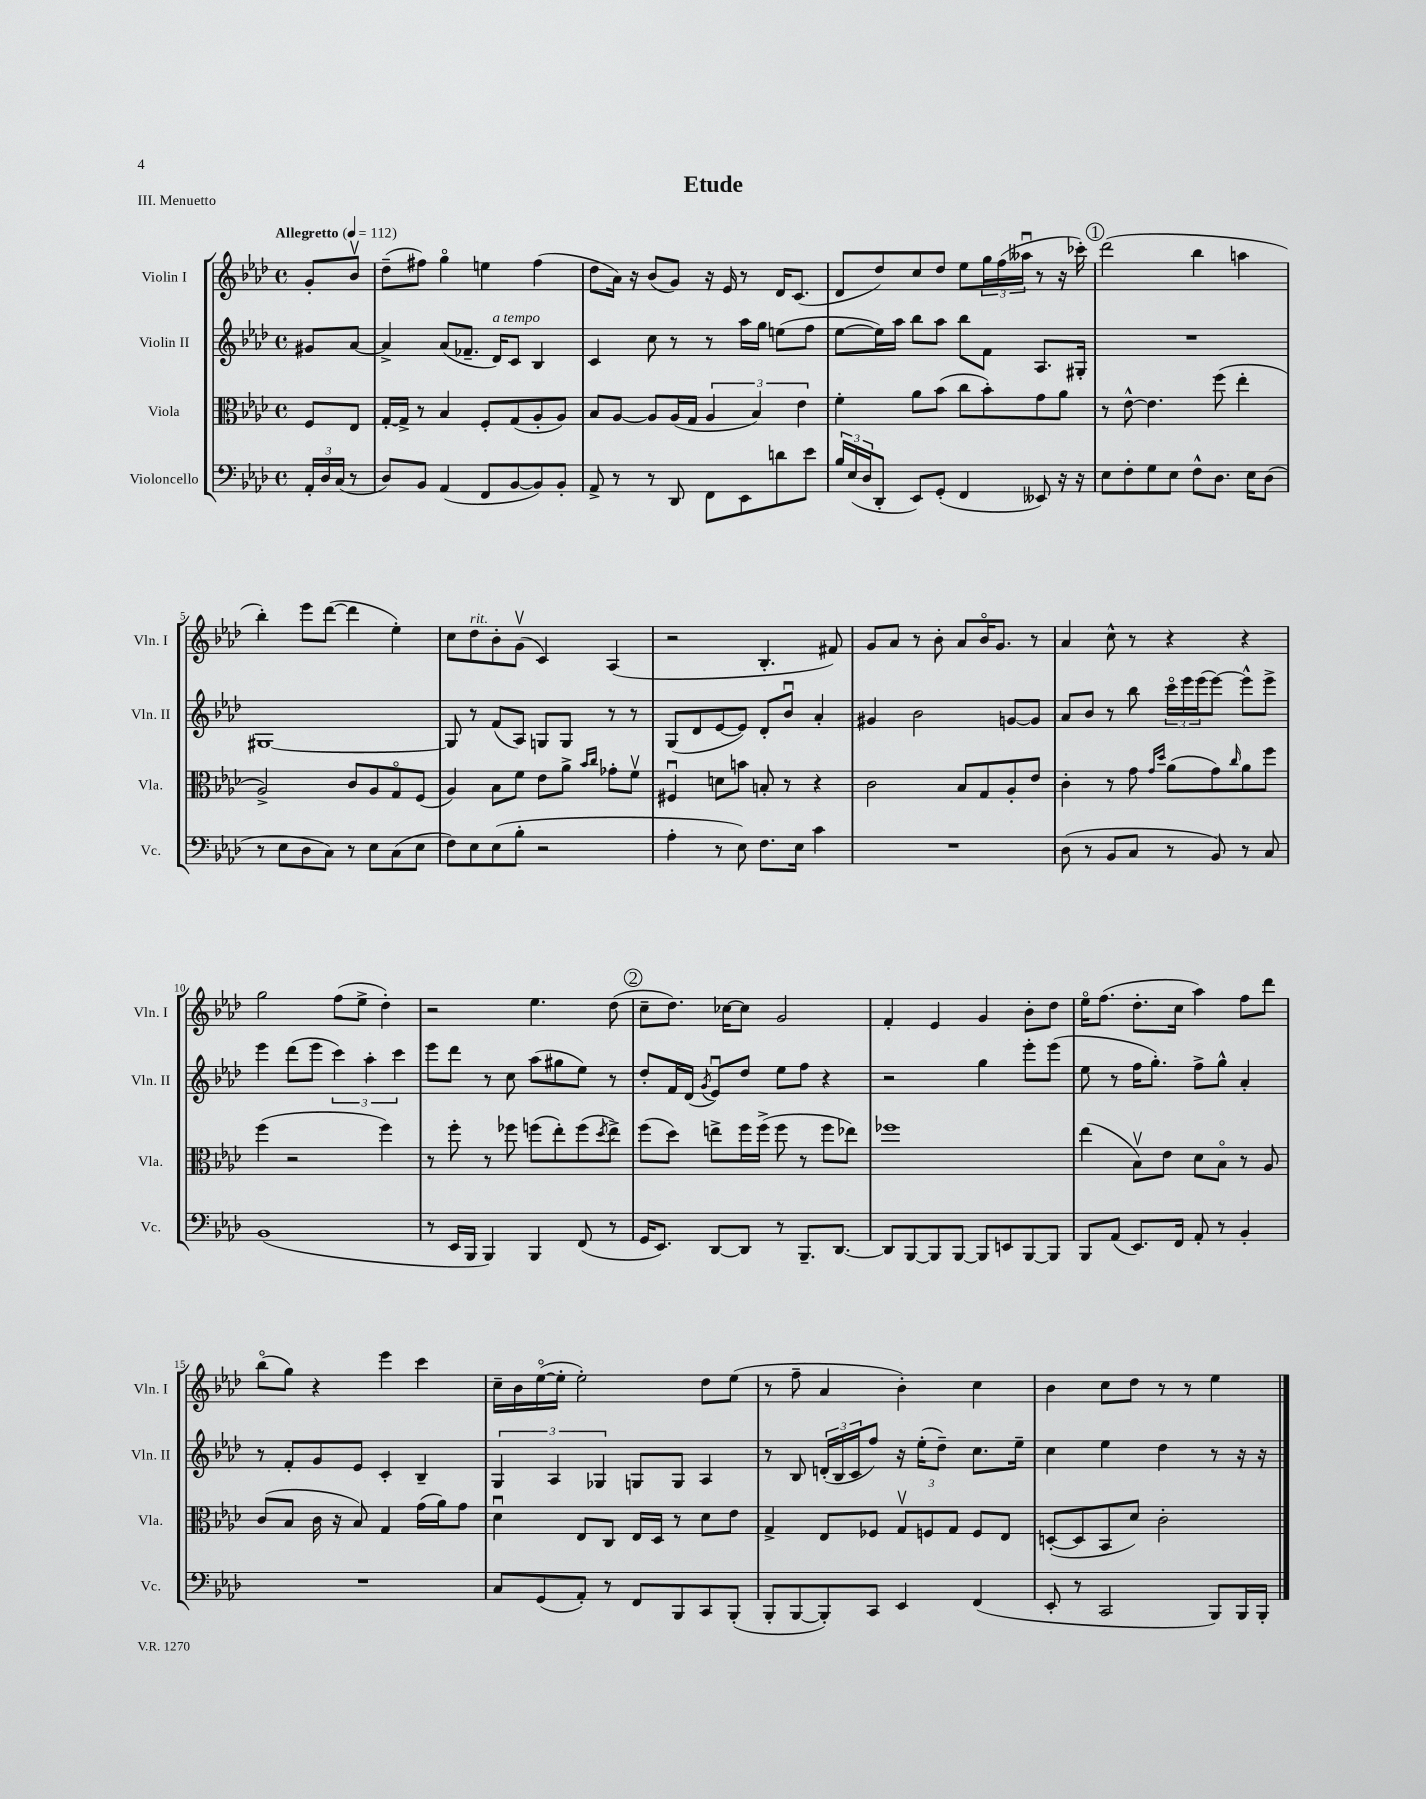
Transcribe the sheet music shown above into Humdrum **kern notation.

**kern	**kern	**kern	**kern
*part4	*part3	*part2	*part1
*staff4	*staff3	*staff2	*staff1
*I"Violoncello	*I"Viola	*I"Violin II	*I"Violin I
*I'Vc.	*I'Vla.	*I'Vln. II	*I'Vln. I
*clefF4	*clefC3	*clefG2	*clefG2
*k[b-e-a-d-]	*k[b-e-a-d-]	*k[b-e-a-d-]	*k[b-e-a-d-]
*M4/4	*M4/4	*M4/4	*M4/4
*met(c)	*met(c)	*met(c)	*met(c)
*MM112	*MM112	*MM112	*MM112
=	=	=	=
!	!	!	!LO:TX:a:B:t=Allegretto
24AA-'/LL	8F/L	8g#X/L	8g'/L
24D-/	.	.	.
(24C/JJ	.	.	.
8r	8E-/J	[8a-/J	8b-v/J
=1	=1	=1	=1
8D-/L)	[16G'/LL	4a-^/]	(8dd-~\L
.	16G^/JJ]	.	.
8BB-/J	8r	.	8ff#X\J)
(4AA-/	4B-/	(8a-/L	4gg\
.	.	8.f-X~/J	.
8FF/L	8F'/L	.	4een\
!	!	!LO:TX:a:i:t=a tempo	!
.	.	16d-/KL)	.
[8BB-/	(8G/	8c/J	.
8BB-/])	8A-'/	4B-/	(4ff#\
8BB-'/J	8A-/J)	.	.
=2	=2	=2	=2
8AA-^/	8B-/L	4c/	8dd-\L
8r	[8A-/J	.	16a-\Jk)
.	.	.	16r
8r	8A-/L]	8cc\	(8b-/L
8DD-/	(16A-/L	8r	8g/J)
.	16G/JJ	.	.
8FF\L	6A-/	8r	16r
.	.	.	16e-/
8EE-\	.	16aa-\LL	8r
.	6B-/)	.	.
.	.	16gg\JJ	.
8dn\	.	(8een\L	16d-/KL
.	.	.	(8.c/J
.	6e-\	.	.
8e-\J	.	8ff\J	.
=3	=3	=3	=3
24B-/LL	4f'\	[8ee-\L	8d-/L
(24E-/	.	.	.
24D-/J	.	.	.
8DD-'/J	.	16ee-\L])	8dd-/)
.	.	16aa-\JJ	.
8EE-/L)	8a-\L	8bb-\L	8cc/
(8GG'/J	(8b-\J	8aa-\J	8dd-/J
4FF/	8cc\L	8bb-\L	8ee-\L
.	8b-'\)	8f\J	24gg\L
.	.	.	(24ff\
.	.	.	24aa--Xu\JJ
8EE--X/)	8g\	8.A-/L	8r
16r	8a-\J	.	16r
16r	.	16G#X'/Jk	16ccc-X'\)
!!LO:REH:place=s1:t=1
=4	=4	=4	=4
8E-\L	8r	1r	(2ddd-\
8F'\	[8e-^^\	.	.
8G\	4.e-\]	.	.
8E-\J	.	.	.
8F^^\L	.	.	4bb-\
8.D-\J	(8ff\	.	.
.	4ee-'\	.	4aan\
16E-\KL	.	.	.
(8D-\J	.	.	.
!!LO:LB:g=z
=5	=5	=5	=5
8r	2A-^/)	[1G#X	4bb-'\)
8E-\L	.	.	.
8D-\	.	.	8eee-\L
8C\J)	.	.	([8ddd-\J
8r	8c/L	.	4ddd-\]
8E-\L	8A-/	.	.
(8C\	8G/	.	4ee-'\)
8E-\J	(8F/J	.	.
=6	=6	=6	=6
8F\L)	4A-/)	8G#/]	8cc\L
!	!	!	!LO:TX:a:i:t=rit.
8E-\	.	8r	8dd-\
(8E-\	8B-\L	(8f/L	8b-'\
8B-'\J	8f\J	8A-/J)	(8gv\J
2r	8e-\L	8Gn/L	4c/)
.	8a-^\J	8G/J	.
.	16qqb-/LL	.	.
.	16qqcc/JJ	.	.
.	8g-X'\L	8r	(4A-/
.	8fv\J	8r	.
=7	=7	=7	=7
4A-'\	4F#Xu/	(8G/L	2r
.	.	8d-/	.
8r	8dn\L	[8e-/	.
8E-\)	8bn\J	8e-/J])	.
8.F\L	8Bn'/	8d-'/L	4.B-'/
.	8r	8b-u/J	.
16E-\Jk	.	.	.
4c\	4r	4a-'/	.
.	.	.	8f#X/)
=8	=8	=8	=8
1r	2c\	4g#X/	8g/L
.	.	.	8a-/J
.	.	2b-\	8r
.	.	.	8b-'\
.	8B-/L	.	8a-/L
.	8G/	.	16b-/K
.	.	.	8.g/J
.	8A-'/	[8gn/L	.
.	8e-/J	8g/J]	8r
=9	=9	=9	=9
(8D-\	4c'\	8a-/L	4a-/
8r	.	8b-/J	.
8BB-/L	8r	8r	8cc^^\
8C/J	8g\	8bb-\	8r
.	16qqg/LL	.	.
.	16qqdd-/JJ	.	.
8r	(8a-\L	24ccc\LL	4r
.	.	24eee-\	.
.	.	(24eee-\J	.
8BB-/)	8g\)	[8eee-\J)	.
.	16qqcc/	.	.
8r	8a-\	8eee-^^\L]	4r
8C/	8ff\J	8eee-^\J	.
!!LO:LB:g=z
=10	=10	=10	=10
(1BB-	(4ff\	4eee-\	2gg\
.	2r	(8ddd-\L	.
.	.	8eee-\J	.
.	.	6ccc\)	(8ff\L
.	.	.	8ee-^\J
.	.	6aa-'\	.
.	4ff\)	.	4dd-'\)
.	.	6ccc\	.
=11	=11	=11	=11
8r	8r	8eee-\L	2r
16EE-/LL	8ff'\	8ddd-\J	.
16BBB-/JJ	.	.	.
4BBB-/)	8r	8r	.
.	8ff-X\	8cc\	.
4BBB-/	(8ffn\L	(8aa-\L	4.ee-\
.	8ee-'\)	8gg#X\	.
(8FF/	(8ff\	8ee-\J)	.
.	8qdd-/	.	.
8r	8ee-^\J)	8r	(8dd-\
!!LO:REH:place=s1:t=2
=12	=12	=12	=12
16GG/KL	(8ff\L	8dd-'/L	8cc~\L
8.EE-/J)	.	.	.
.	8dd-\J)	16f/L	8.dd-\J)
.	.	(16d-/JJ	.
.	.	8qg/	.
[8DD-/L	8een^\L	8e-u/L)	.
.	.	.	[16cc-X\KL
8DD-/J]	16ff\L	8dd-/J	8cc-\J]
.	(16ff^\JJ	.	.
8r	8ff\	8ee-\L	2g/
8.BBB-~/L	8r	8ff\J	.
.	8ff\L	4r	.
[8.DD-/J	.	.	.
.	8ee-X\J)	.	.
=13	=13	=13	=13
8DD-/L]	1ff-X	2r	4f'/
[8BBB-/	.	.	.
8BBB-/]	.	.	4e-/
[8BBB-/J	.	.	.
8BBB-/L]	.	4gg\	4g/
8EEn/	.	.	.
[8BBB-/	.	8eee-'\L	8b-'\L
8BBB-/J]	.	(8eee-\J	8dd-\J
=14	=14	=14	=14
8BBB-/L	(4ee-\	8ee-\	16ee-\KL
.	.	.	(8.ff\J
(8AA-/J	.	8r	.
8.EE-/L)	8B-v\L)	16ff\KL	8.dd-'\L
.	.	8.gg'\J)	.
.	8e-\J	.	.
16FF/Jk	.	.	16cc\Jk
8AA-'/	8d-\L	8ff^\L	4aa-\)
8r	8B-\J	8gg^^\J	.
4BB-'/	8r	4a-'/	8ff\L
.	8A-/	.	8ddd-\J
!!LO:LB:g=z
=15	=15	=15	=15
1r	(8c/L	8r	(8bb-\L
.	8B-/J	8f'/L	8gg\J)
.	16c\	8g/	4r
.	16r	.	.
.	8B-/)	8e-/J	.
.	4G/	4c'/	4eee-\
.	(16g\LL	4B-~/	4ccc\
.	16a-\J)	.	.
.	8g\J	.	.
=16	=16	=16	=16
8C/L	4d-u\	6G/	16cc~\LL
.	.	.	16b-\
(8GG/	.	.	([16ee-\
.	.	6A-/	.
.	.	.	16ee-'\JJ]
8AA-'/J)	8E-/L	.	2ee-'\)
.	.	6G-X/	.
8r	8C/J	.	.
8FF/L	16E-/LL	8Gn/L	.
.	16D-/JJ	.	.
8BBB-/	8r	8G/J	.
8CC/	8d-\L	4A-/	8dd-\L
(8BBB-'/J	8e-\J	.	(8ee-\J
=17	=17	=17	=17
8BBB-'/L	4G^/	8r	8r
[8BBB-/	.	8B-/	8ff~\
8BBB-'/])	8E-/L	(24dn'/LL	4a-/
.	.	24B-/	.
.	.	24c/J	.
8CC/J	8F-X/J	8ff/J)	.
4EE-/	12Gv/L	16r	4b-'\)
.	.	(16ee-'\KL	.
.	12Fn/	.	.
.	.	8dd-~\J)	.
.	12G/J	.	.
(4FF/	8F/L	8.cc\L	4cc\
.	8E-/J	.	.
.	.	16ee-~\Jk	.
=18	=18	=18	=18
8EE-'/	([8Dn'/L	4cc\	4b-\
8r	8D/]	.	.
2CC/	8BB-/	4ee-\	8cc\L
.	8d-/J)	.	8dd-\J
.	2c'\	4dd-\	8r
.	.	.	8r
8BBB-/L)	.	8r	4ee-\
16BBB-/L	.	16r	.
16BBB-'/JJ	.	16r	.
==	==	==	==
*-	*-	*-	*-
